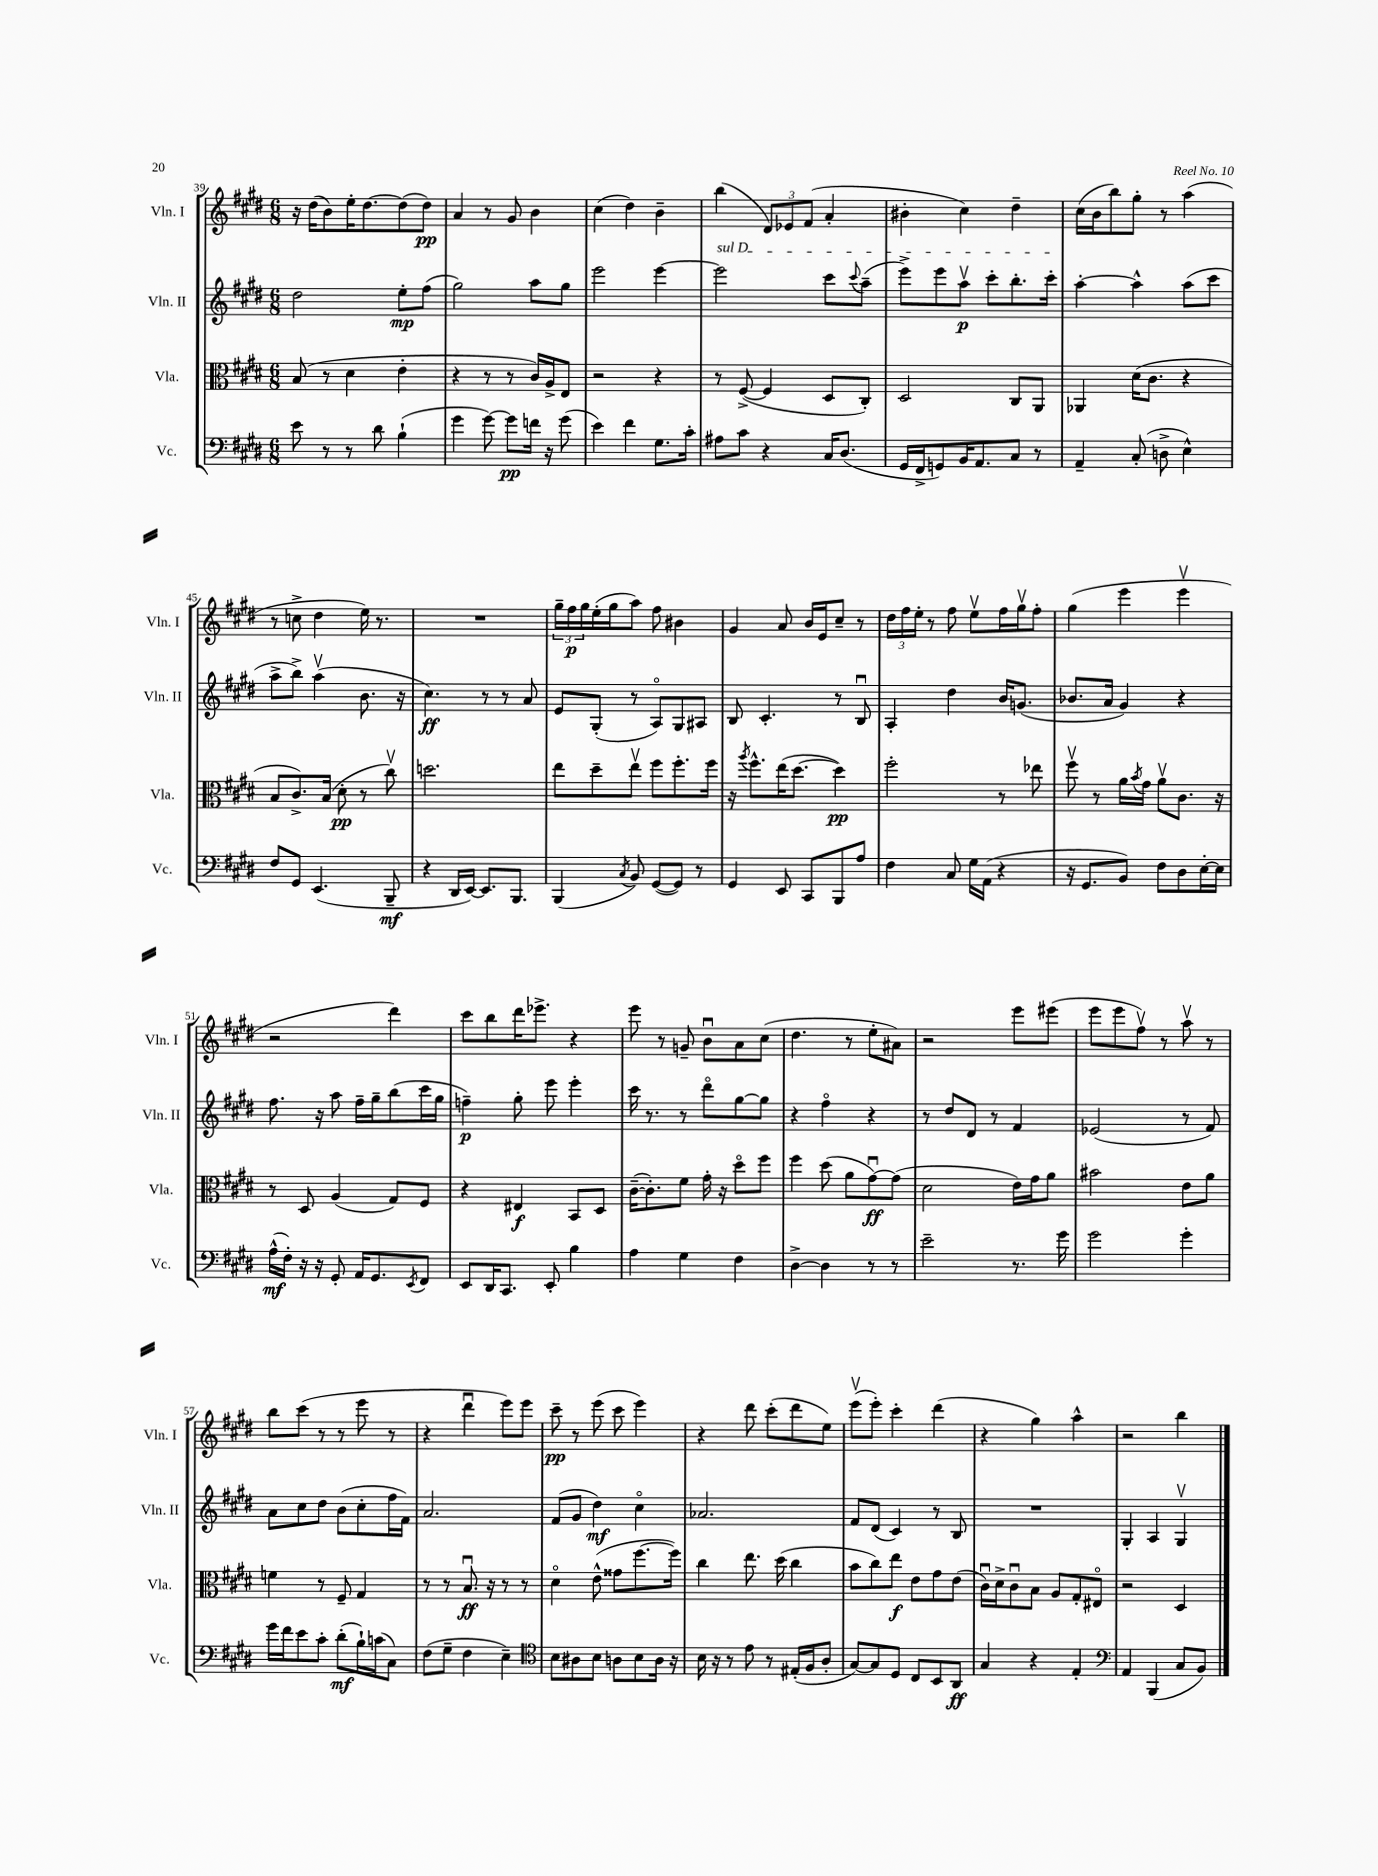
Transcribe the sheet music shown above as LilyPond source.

<<
\new StaffGroup <<
\new Staff = "s0" \with { instrumentName = "Vln. I" shortInstrumentName = "Vln. I" } {
    \clef treble \key e \major \numericTimeSignature \time 6/8
    r16 dis''16( b'8) e''16-. dis''8.~ dis''8( dis''8\pp) |
    a'4 r8 gis'8 b'4 |
    cis''4( dis''4) b'4-- |
    b''4( \tuplet 3/2 { dis'8) ees'8 fis'8( } a'4-. |
    bis'4-. cis''4) dis''4-- |
    cis''16( b'16 b''8) gis''8-. r8 a''4( |
    r8 c''8-> dis''4 e''16) r8. |
    R2. |
    \tuplet 3/2 { gis''16-- fis''16\p gis''16 } e''16-.( gis''16 a''8) fis''8 bis'4 |
    gis'4 a'8 b'16 e'16 cis''8-- r8 |
    \tuplet 3/2 { dis''16 fis''16 e''16-. } r8 fis''8 e''8\upbow fis''16 gis''16\upbow fis''8-. |
    gis''4( e'''4 e'''4\upbow |
    r2 dis'''4) |
    cis'''8 b''8 dis'''16 ees'''8.-> r4 |
    e'''8 r8 g'8-- b'8\downbow a'8 cis''8( |
    dis''4. r8 e''8-. ais'8) |
    r2 e'''8 eis'''8( |
    e'''8 e'''8 fis''8\upbow) r8 a''8\upbow r8 |
    b''8 cis'''8( r8 r8 e'''8 r8 |
    r4 dis'''4\downbow e'''8) e'''8 |
    cis'''8--\pp r8 e'''8( cis'''8 e'''4) |
    r4 dis'''8 cis'''8-.( dis'''8 e''8) |
    e'''8\upbow( e'''8-.) cis'''4-. dis'''4( |
    r4 gis''4) a''4-^ |
    r2 b''4 \bar "|." |
}
\new Staff = "s1" \with { instrumentName = "Vln. II" shortInstrumentName = "Vln. II" } {
    \clef treble \key e \major \numericTimeSignature \time 6/8
    dis''2 e''8-.\mp fis''8( |
    gis''2) a''8 gis''8 |
    e'''2 e'''4~ |
    \once \override TextSpanner.bound-details.left.text = \markup { \italic "sul D" } e'''2\startTextSpan cis'''8 \appoggiatura { cis'''8 } a''8--( |
    e'''8->) e'''8 a''8\upbow\p cis'''8-. b''8.-. cis'''16-.\stopTextSpan |
    a''4~-. a''4-^ a''8( cis'''8 |
    a''8-> b''8->) a''4\upbow( b'8. r16 |
    cis''4.\ff) r8 r8 a'8 |
    e'8 gis8-.( r8 a8\flageolet) gis8 ais8 |
    b8 cis'4.-. r8 b8\downbow |
    a4-. dis''4 b'16 g'8.( |
    bes'8. a'16 gis'4) r4 |
    fis''8. r16 a''8 fis''16-- gis''16-- b''8( cis'''16 gis''16 |
    f''4--\p) gis''8-. e'''8 e'''4-. |
    cis'''16 r8. r8 dis'''8\flageolet gis''8~ gis''8 |
    r4 fis''4\flageolet r4 |
    r8 dis''8 dis'8 r8 fis'4 |
    ees'2( r8 fis'8) |
    a'8 cis''8 dis''8 b'8( cis''8-. fis''16 fis'16) |
    a'2. |
    fis'8( gis'8 dis''4\mf) cis''4\flageolet |
    aes'2. |
    fis'8 dis'8( cis'4) r8 b8 |
    R2. |
    gis4-. a4 gis4\upbow \bar "|." |
}
\new Staff = "s2" \with { instrumentName = "Vla." shortInstrumentName = "Vla." } {
    \clef alto \key e \major \numericTimeSignature \time 6/8
    b8( r8 dis'4 e'4-. |
    r4 r8 r8 cis'16) a16-> e8 |
    r2 r4 |
    r8 fis8~->( fis4 dis8 cis8-.) |
    dis2 cis8 a,8 |
    aes,4 dis'16( cis'8. r4 |
    b8 cis'8.->) b16( dis'8-.\pp r8 cis''8\upbow) |
    d''2. |
    e''8 dis''8-- e''8\upbow fis''8 fis''8.-. fis''16 |
    r16 \acciaccatura { a''8 } fis''8.-^ e''16( dis''8.~ dis''4\pp) |
    fis''2-. r8 ees''8 |
    fis''8\upbow r8 a'16 \acciaccatura { b'8 } gis'16 a'8\upbow cis'8. r16 |
    r8 dis8 a4( gis8) fis8 |
    r4 eis4\f b,8 dis8 |
    cis'16~--( cis'8.-.) fis'8 gis'16-. r16 dis''8\flageolet fis''8 |
    fis''4 dis''8( a'8 gis'8~\downbow\ff) gis'8( |
    dis'2 e'16) gis'16 a'8 |
    bis'2 e'8 a'8 |
    f'4 r8 fis8-- gis4 |
    r8 r8 b8.\downbow\ff r16 r8 r8 |
    dis'4\flageolet e'8-^( gisis'8 fis''8.~ fis''16) |
    cis''4 e''8. dis''16( cis''4 |
    b'8 cis''8) e''8\f e'8 gis'8 e'8( |
    cis'16\downbow) dis'16-> cis'8\downbow b8 a8 gis8-. eis8\flageolet |
    r2 dis4 \bar "|." |
}
\new Staff = "s3" \with { instrumentName = "Vc." shortInstrumentName = "Vc." } {
    \clef bass \key e \major \numericTimeSignature \time 6/8
    e'8 r8 r8 dis'8 b4-!( |
    gis'4 gis'8~) gis'8\pp f'16 r16 gis'8( |
    e'4) fis'4 gis8. cis'16-. |
    ais8 cis'8 r4 cis16 dis8.( |
    gis,16 fis,16-> g,8) b,16 a,8. cis8 r8 |
    a,4-- cis8-.( d8-> e4-^) |
    fis8 gis,8 e,4.( b,,8--\mf |
    r4 dis,16 e,16~) e,8. b,,8. |
    b,,4( \acciaccatura { cis8 } b,8) gis,8~( gis,8) r8 |
    gis,4 e,8 cis,8 b,,8 a8 |
    fis4 cis8 gis16 a,16( r4 |
    r16 gis,8. b,8) fis8 dis8 e16~-. e16 |
    a16-^\mf( fis16-.) r16 r16 gis,8-. a,16 gis,8. \acciaccatura { e,8 } fis,8 |
    e,8 dis,16 cis,8. e,8-. b4 |
    a4 gis4 fis4 |
    dis4~-> dis4 r8 r8 |
    e'2-- r8. gis'16 |
    gis'2 gis'4-. |
    gis'16 fis'16 e'8 cis'8-. dis'8-.\mf( b16-!) c'16( cis8) |
    fis8( gis8-- fis4 e4--) |
    \clef tenor b8 ais8 b8 a8 b8 a16 r16 |
    b16 r16 r8 e'8 r8 eis16-.( fis16 a8-. |
    gis8~) gis8 dis8 cis8 b,8 a,8\ff |
    gis4 r4 e4-. |
    \clef bass a,4 b,,4( cis8 b,8) \bar "|." |
}
>>
>>
\layout { \context { \Score currentBarNumber = #39 } }
